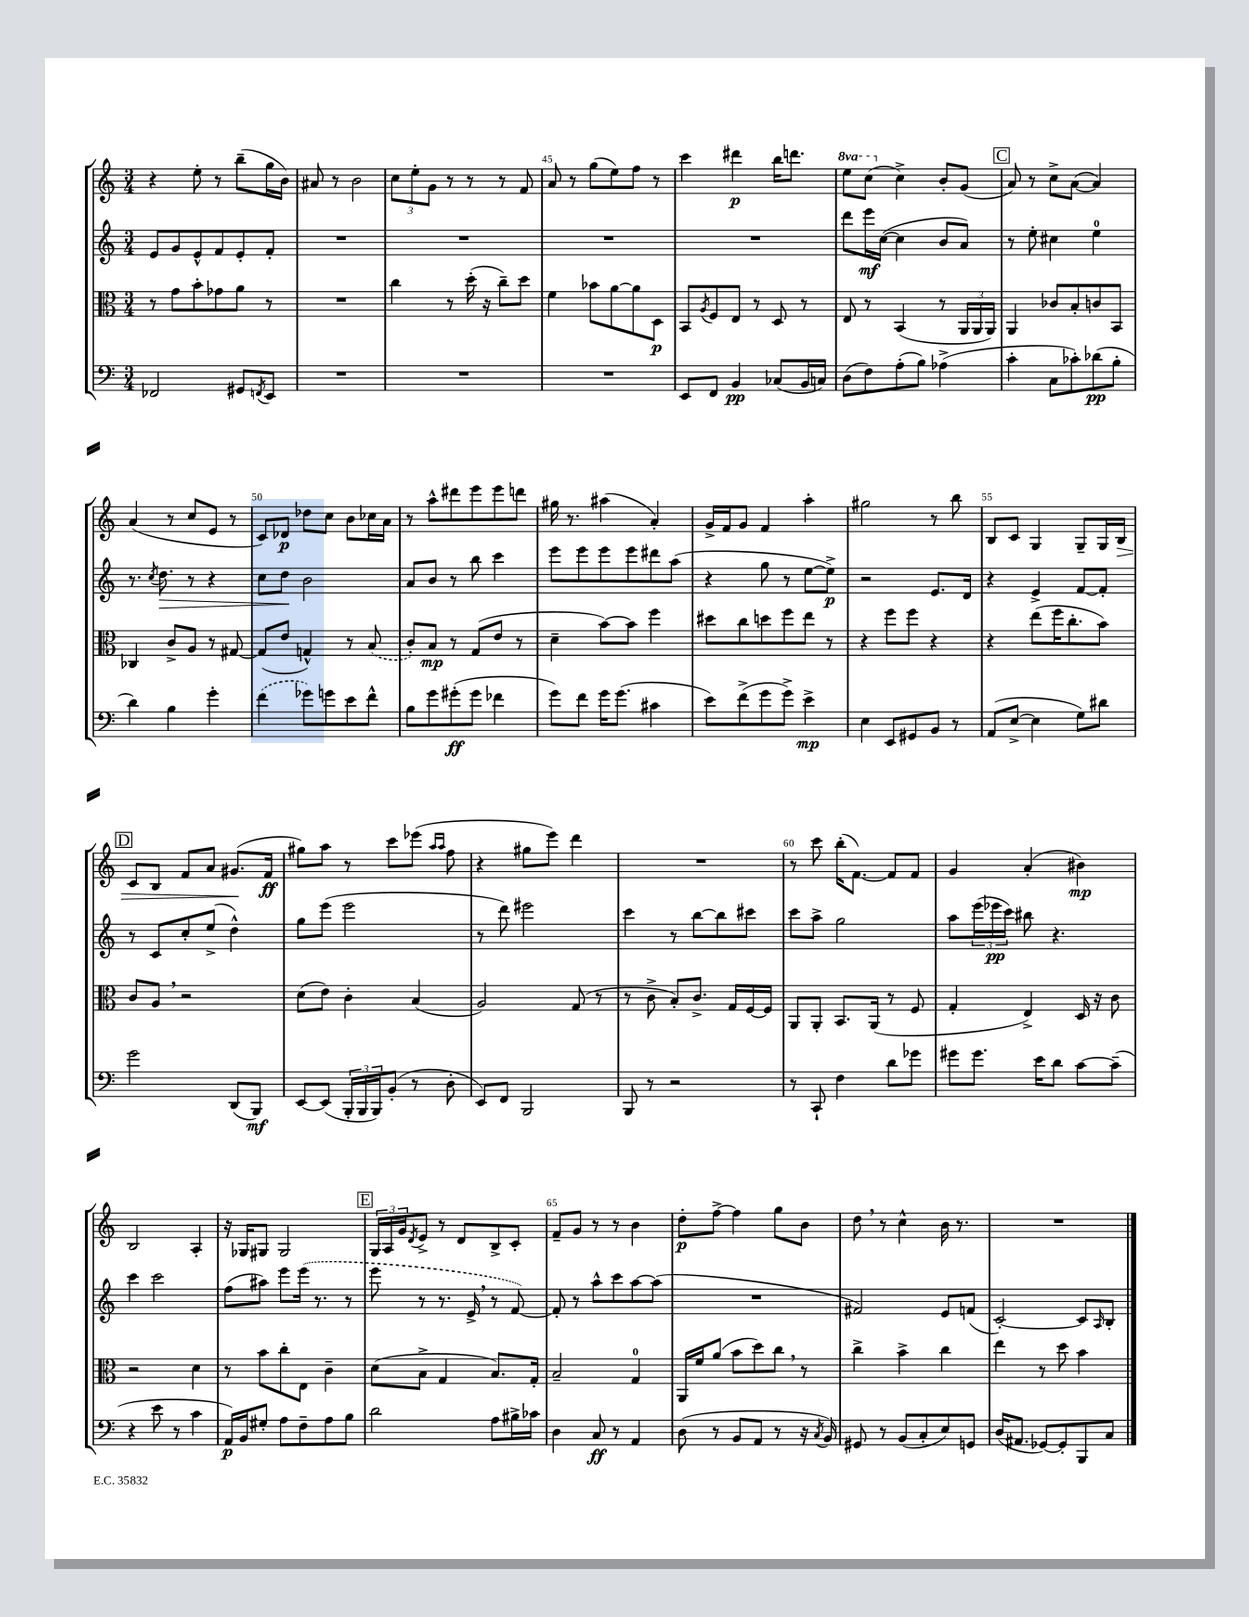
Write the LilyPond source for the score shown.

<<
\new StaffGroup <<
\new Staff = "s0" {
    \clef treble \key c \major \numericTimeSignature \time 3/4 \set Staff.ottavationMarkups = #ottavation-simple-ordinals
    r4 e''8-. r8 b''8--( g''16 b'16) |
    ais'8 r8 b'2 |
    \tuplet 3/2 { c''8 e''8-. g'8 } r8 r8 r8 f'8 |
    a'8 r8 g''8( e''8) f''8 r8 |
    c'''4 dis'''4\p b''16 d'''8. |
    \ottava #1 e'''8 c'''8( \ottava #0 c''4->) b'8-. g'8( |
    \mark \markup { \box "C" } a'8) r8 c''8-> a'8~( a'4) |
    a'4( r8 c''8 e'8 r8 |
    c'8) des'8\p des''8 c''8 b'8 ces''16 a'16 |
    r8 a''8-^ dis'''8 e'''8 e'''8 d'''8 |
    gis''16 r8. ais''4( a'4-.) |
    g'16-> f'16 g'8 f'4 a''4-. |
    gis''2 r8 b''8 |
    b8 c'8 g4 g8-- g16 b16\> |
    \mark \markup { \box "D" } c'8 b8 f'8 a'8 gis'8.\!( f'16\ff |
    gis''8) a''8 r8 c'''8 ees'''8( \grace { a''16 a''16 } f''8 |
    r4 gis''8 e'''8) d'''4 |
    R2. |
    r8 c'''8 b''16-.( f'8.~) f'8 f'8 |
    g'4 a'4-.( bis'4\mp) |
    b2 a4-. |
    r16 ges16 gis8 gis2 |
    \mark \markup { \box "E" } \tuplet 3/2 { g16 a16 g'16 } \acciaccatura { d'8 } e'8-> r8 d'8 b8-> c'8-. |
    f'8-- g'8 r8 r8 b'4 |
    d''8-.\p f''8~-> f''4 g''8 b'8 |
    d''8 \breathe r8 c''4-^ b'16 r8. |
    R2. \bar "|." |
}
\new Staff = "s1" {
    \clef treble \key c \major \numericTimeSignature \time 3/4
    e'8 g'8 e'8-^ f'8 e'8-. f'8-. |
    R2. |
    R2. |
    R2. |
    R2. |
    d'''8 e'''16\mf c''16~( c''4 b'8 a'8) |
    \mark \markup { \box "C" } r8 e''8-. cis''4 e''4-0 |
    r8. \acciaccatura { c''8 } d''8.\> r8 r4 |
    c''8 d''8\! b'2 |
    a'8 b'8 r8 b''8 c'''4 |
    e'''8 e'''8 e'''8 e'''8 dis'''8 a''8( |
    r4 g''8 r8 e''8~ e''8->\p) |
    r2 e'8. d'16 |
    r4 e'4-> f'8~ f'8-. |
    \mark \markup { \box "D" } r8 c'8 c''8-. e''8->( d''4-^) |
    g''8 e'''8( e'''2 |
    r8 d'''8) eis'''2 |
    c'''4 r8 b''8~ b''8 cis'''8 |
    c'''8 a''8-> g''2 |
    a''8 \tuplet 3/2 { e'''16( ees'''16\pp c'''16) } bis''8 r4. |
    c'''4 c'''2 |
    f''8( ais''8) e'''8 \once \slurDashed e'''16( r8. r8 |
    \mark \markup { \box "E" } e'''8 r8 r8. e'16-> \breathe r8 f'8~) |
    f'8-. r8 a''8-^ c'''8 a''8~ a''8( |
    R2. |
    fis'2) e'8 f'8( |
    c'2~-.) c'8 \grace { a16 } b8-. \bar "|." |
}
\new Staff = "s2" {
    \clef alto \key c \major \numericTimeSignature \time 3/4
    r8 g'8 b'8-. ges'8 a'8 r8 |
    R2. |
    c''4 r8 d''16-.( r16 c''8--) d''8 |
    f'4 bes'8 a'8~ a'8 d8\p |
    b,8 \acciaccatura { a8 } f8 e8 r8 d8 r8 |
    e8 r8 b,4( r8 \tuplet 3/2 { a,16 a,16 a,16) } |
    \mark \markup { \box "C" } a,4 ces'8 b8-. c'8 b,8 |
    ces4 c'8-> a8 r8 gis8~ |
    gis8( e'8 g4-^) r8 \once \slurDashed b8( |
    c'8-.) b8\mp r8 g8( e'8 r8 |
    d'4-- b'8~) b'8 f''4 |
    dis''8 c''8 d''8 f''8 e''8 r8 |
    r4 f''8 f''8 r4 |
    r4 e''8( f''16 c''8.-. b'8) |
    \mark \markup { \box "D" } c'8 a8 \breathe r2 |
    d'8( e'8) c'4-. b4( |
    a2) g8( r8 |
    r8 c'8-> b8-.) c'8.-> g16 f16~ f16 |
    a,8 a,8-. b,8. a,16( r8 f8 |
    g4-. e4->) d16 r16 c'8 |
    r2 d'4 |
    r8 b'8 c''8-. e8 c'4-- |
    \mark \markup { \box "E" } d'8( b8-> g4 b8.) g16-. |
    b2-- g4-0 |
    a,16 f'16 a'8( b'8 d''8) c''8 \breathe r8 |
    c''4-> b'4-> c''4 |
    e''4 r8 d''8 b'4 \bar "|." |
}
\new Staff = "s3" {
    \clef bass \key c \major \numericTimeSignature \time 3/4
    fes,2 gis,8 \acciaccatura { f,8 } e,8 |
    R2. |
    R2. |
    R2. |
    e,8 f,8 b,4\pp ces8( b,16 c16) |
    d8( f8) a8-.( b8) aes4->( |
    \mark \markup { \box "C" } c'4-. c8 ces'8-.) des'8\pp( b8-. |
    d'4) b4 g'4-. |
    \once \slurDashed f'4( ges'8) g'8 e'8 f'8-^ |
    b8 g'8 gis'8-.\ff( gis'8 fes'4 |
    g'8) f'8 g'16 g'8.( cis'4 |
    e'8) f'8->( g'8 g'8->) e'4->\mp |
    e4 e,8 gis,8 b,8 r8 |
    a,8( e8~-> e4 g8) dis'8 |
    \mark \markup { \box "D" } g'2 d,8( b,,8\mf) |
    e,8~ e,8( \tuplet 3/2 { b,,16-. b,,16 b,,16) } b,8-.( r8 d8-. |
    e,8) f,8 b,,2 |
    b,,8 r8 r2 |
    r8 c,8-! f4 d'8 ges'8 |
    gis'8 gis'8. e'16 d'8 c'8~ c'8--( |
    r4 e'8 r8 c'4 |
    a,16\p) b,16 gis8-. a8 f8-- a8 b8 |
    \mark \markup { \box "E" } d'2 a8 bis16-> ces'16 |
    d4 c8\ff r8 a,4 |
    d8( r8 b,8 a,8 r8 r16 \acciaccatura { c8 } b,16) |
    gis,8 r8 b,8( c8-. e8) g,8 |
    d16( ais,8. ges,8~) ges,8-. b,,8 c8 \bar "|." |
}
>>
>>
\layout { \context { \Score currentBarNumber = #42 \override BarNumber.break-visibility = ##(#f #t #t) barNumberVisibility = #(every-nth-bar-number-visible 5) } }
